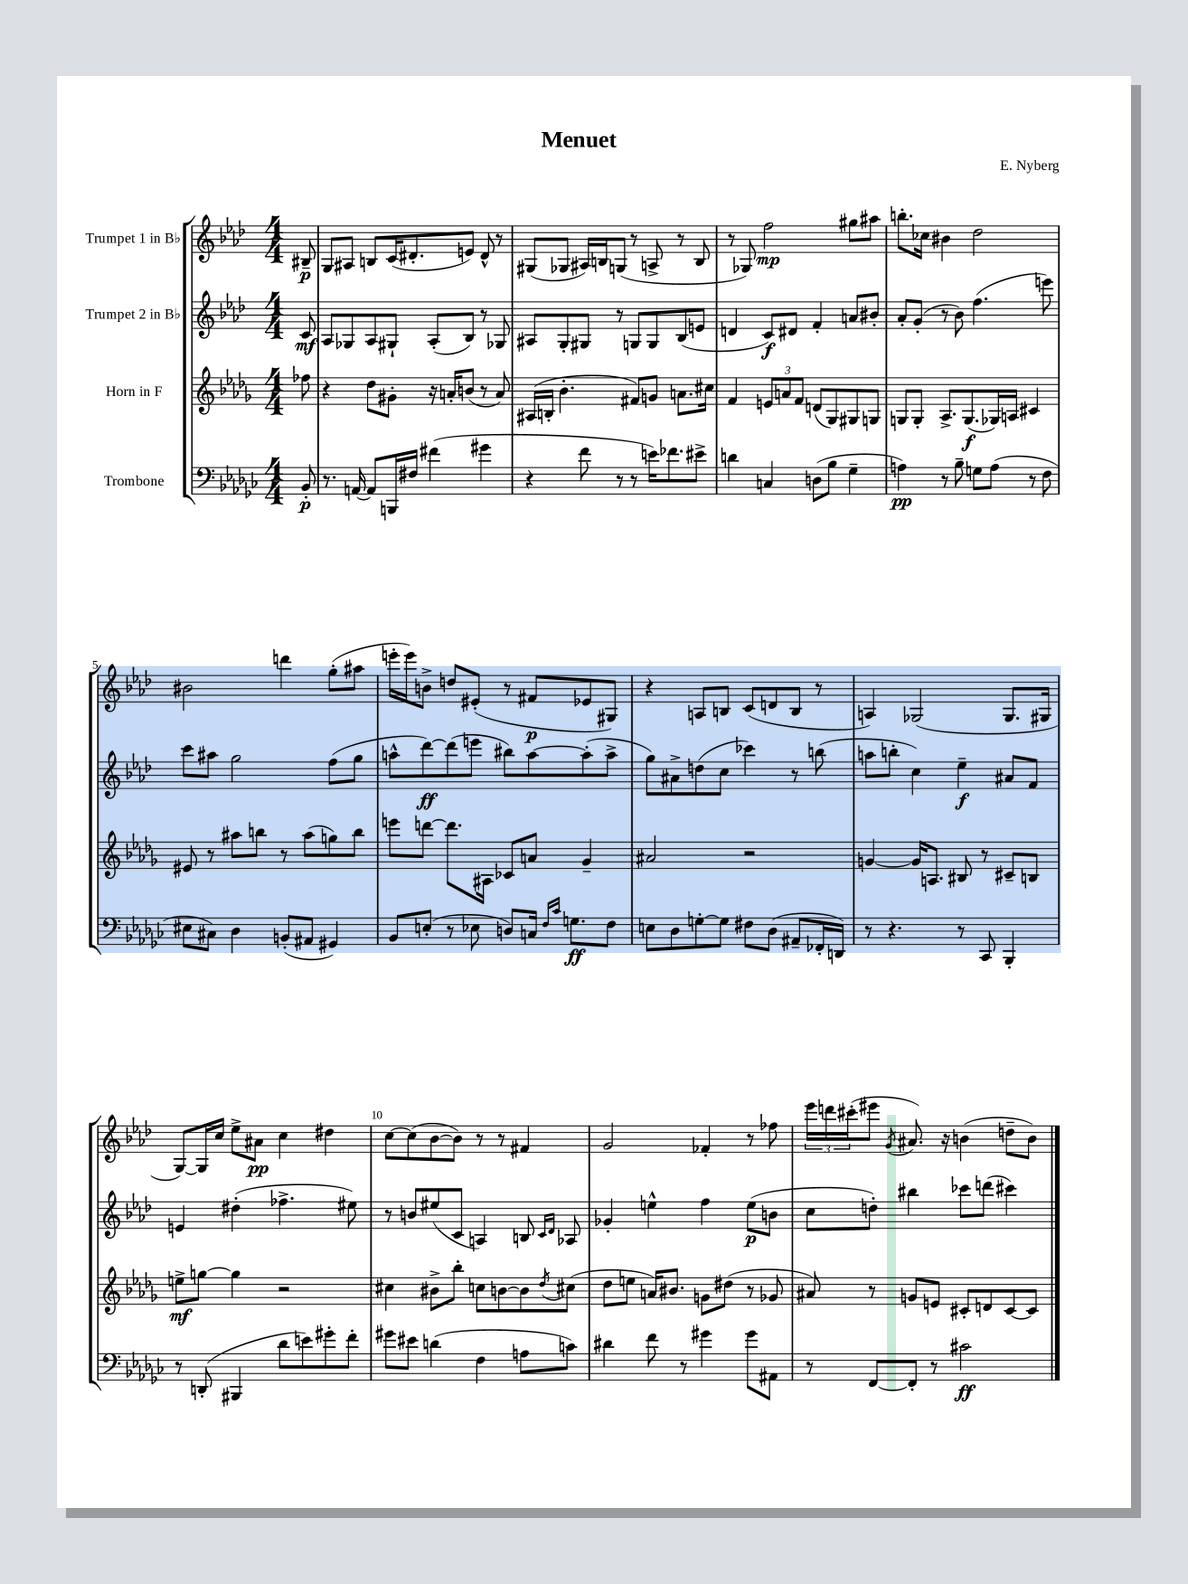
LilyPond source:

\header { title = "Menuet" composer = "E. Nyberg" }
<<
\new StaffGroup <<
\new Staff = "s0" \with { instrumentName = "Trumpet 1 in Bb" } {
    \clef treble \key aes \major \numericTimeSignature \time 4/4 \partial 8
    bis8--\p |
    g8 ais8 b8 c'16( dis'8.-. e'8) dis'8-^ r8 |
    gis8( ges8 ais16) b16 g8( r8 a8-> r8 b8 |
    r8 ges8) f''2\mp gis''8 ais''8 |
    b''8.-. ces''16 bis'4 des''2 |
    bis'2 d'''4 g''8-.( ais''8 |
    e'''16-. e'''16) b'8-> d''8 eis'8-.( r8 fis'8\p ees'8 gis8) |
    r4 a8 b8 c'8( d'8 b8 r8 |
    a4) ges2( ges8. gis16 |
    g8~) g16 c''16 ees''8-> ais'8\pp c''4 dis''4 |
    c''8~ c''8( bes'8~ bes'8) r8 r8 fis'4 |
    g'2 fes'4-. r8 fes''8 |
    \tuplet 3/2 { ees'''16 d'''16 cis'''16-.( } eis'''8 \acciaccatura { g'8 } ais'8.) r16 b'4( d''8-- b'8) \bar "|." |
}
\new Staff = "s1" \with { instrumentName = "Trumpet 2 in Bb" } {
    \clef treble \key aes \major \numericTimeSignature \time 4/4 \partial 8
    c'8\mf |
    aes8 ges8 aes8 gis8-! aes8-.( bes8) r8 ges8 |
    ais8 g8-. gis8 r8 g8 g8 bes8( e'8 |
    d'4 c'8\f) dis'8 f'4-. a'8 bis'8-. |
    aes'8-. g'8-.( r8 bes'8) f''4.( e'''8) |
    c'''8 ais''8 g''2 f''8( g''8 |
    a''8-^ des'''8~\ff) des'''8( e'''8 bis''8) a''8~ a''8-.( a''8-> |
    g''8) ais'8-> d''8( c''8 ces'''4) r8 b''8( |
    a''8 b''8-. c''4) ees''4--\f ais'8 f'8 |
    e'4 dis''4-.( fes''4.-> eis''8) |
    r8 b'8 eis''8( c'8 a4) b8 \grace { c'16 des'16 } aes8 |
    ges'4-. e''4-^ f''4 e''8\p( b'8 |
    c''8 d''8-.) bis''4 ces'''8 d'''8( cis'''4) \bar "|." |
}
\new Staff = "s2" \with { instrumentName = "Horn in F" } {
    \clef treble \key des \major \numericTimeSignature \time 4/4 \partial 8
    fes''8 |
    r4 des''8 gis'8-. r16 a'16-. b'8( r8 a'8) |
    ais16( b16-. bes'4.-. fis'8) g'8 a'8. cis''16 |
    f'4 \tuplet 3/2 { e'8 a'8 f'8 } d'8( ges8) gis8 g8 |
    g8 g8-. aes8.-> g8.\f( ges16) a16 cis'4 |
    eis'8 r8 ais''8 b''8 r8 ais''8( g''8) b''8 |
    e'''8 d'''8~ d'''8. ais16 ces'8 a'8 ges'4-- |
    ais'2 r2 |
    g'4~ g'16 a8. bis8 r8 cis'8-- b8 |
    e''8->\mf g''8~ g''4 r2 |
    cis''4 bis'8-> bes''8-. c''8 b'8~ b'8 \acciaccatura { des''8 } cis''8( |
    des''8 e''8 a'16) bis'8. g'8 dis''8( r8 ges'8 |
    ais'8) r8 g'8 e'8 cis'8-. d'8 cis'8~ cis'8 \bar "|." |
}
\new Staff = "s3" \with { instrumentName = "Trombone" } {
    \clef bass \key ges \major \numericTimeSignature \time 4/4 \partial 8
    bes,8-.\p |
    r8. a,16~ a,8 b,,16 fis16 fis'4( gis'4 |
    r4 f'8 r8 r8 e'16) fes'8. eis'8-> |
    d'4 c4 d8( bes8 ges4-- |
    a4\pp) r8 bes8-- g8 a8( r8 f8 |
    eis8 cis8) des4 b,8-.( ais,8 gis,4) |
    bes,8 e8-.( r8 ees8 d8) c16 \grace { f16 ces'16 } g8.\ff f8 |
    e8 des8 g8~-. g8 fis8 des8( ais,8-- fes,16-. d,16) |
    r8 r4. r8 ces,8 bes,,4-. |
    r8 d,8-.( bis,,4 des'8 e'8) gis'8-. f'8-. |
    gis'8 eis'8 d'4( f4 a8 c'8) |
    dis'4 f'8 r8 gis'4 gis'8 ais,8 |
    r8 f,8~ f,8-. r8 cis'2\ff \bar "|." |
}
>>
>>
\layout { \context { \Score \override BarNumber.break-visibility = ##(#f #t #t) barNumberVisibility = #(every-nth-bar-number-visible 5) } }
